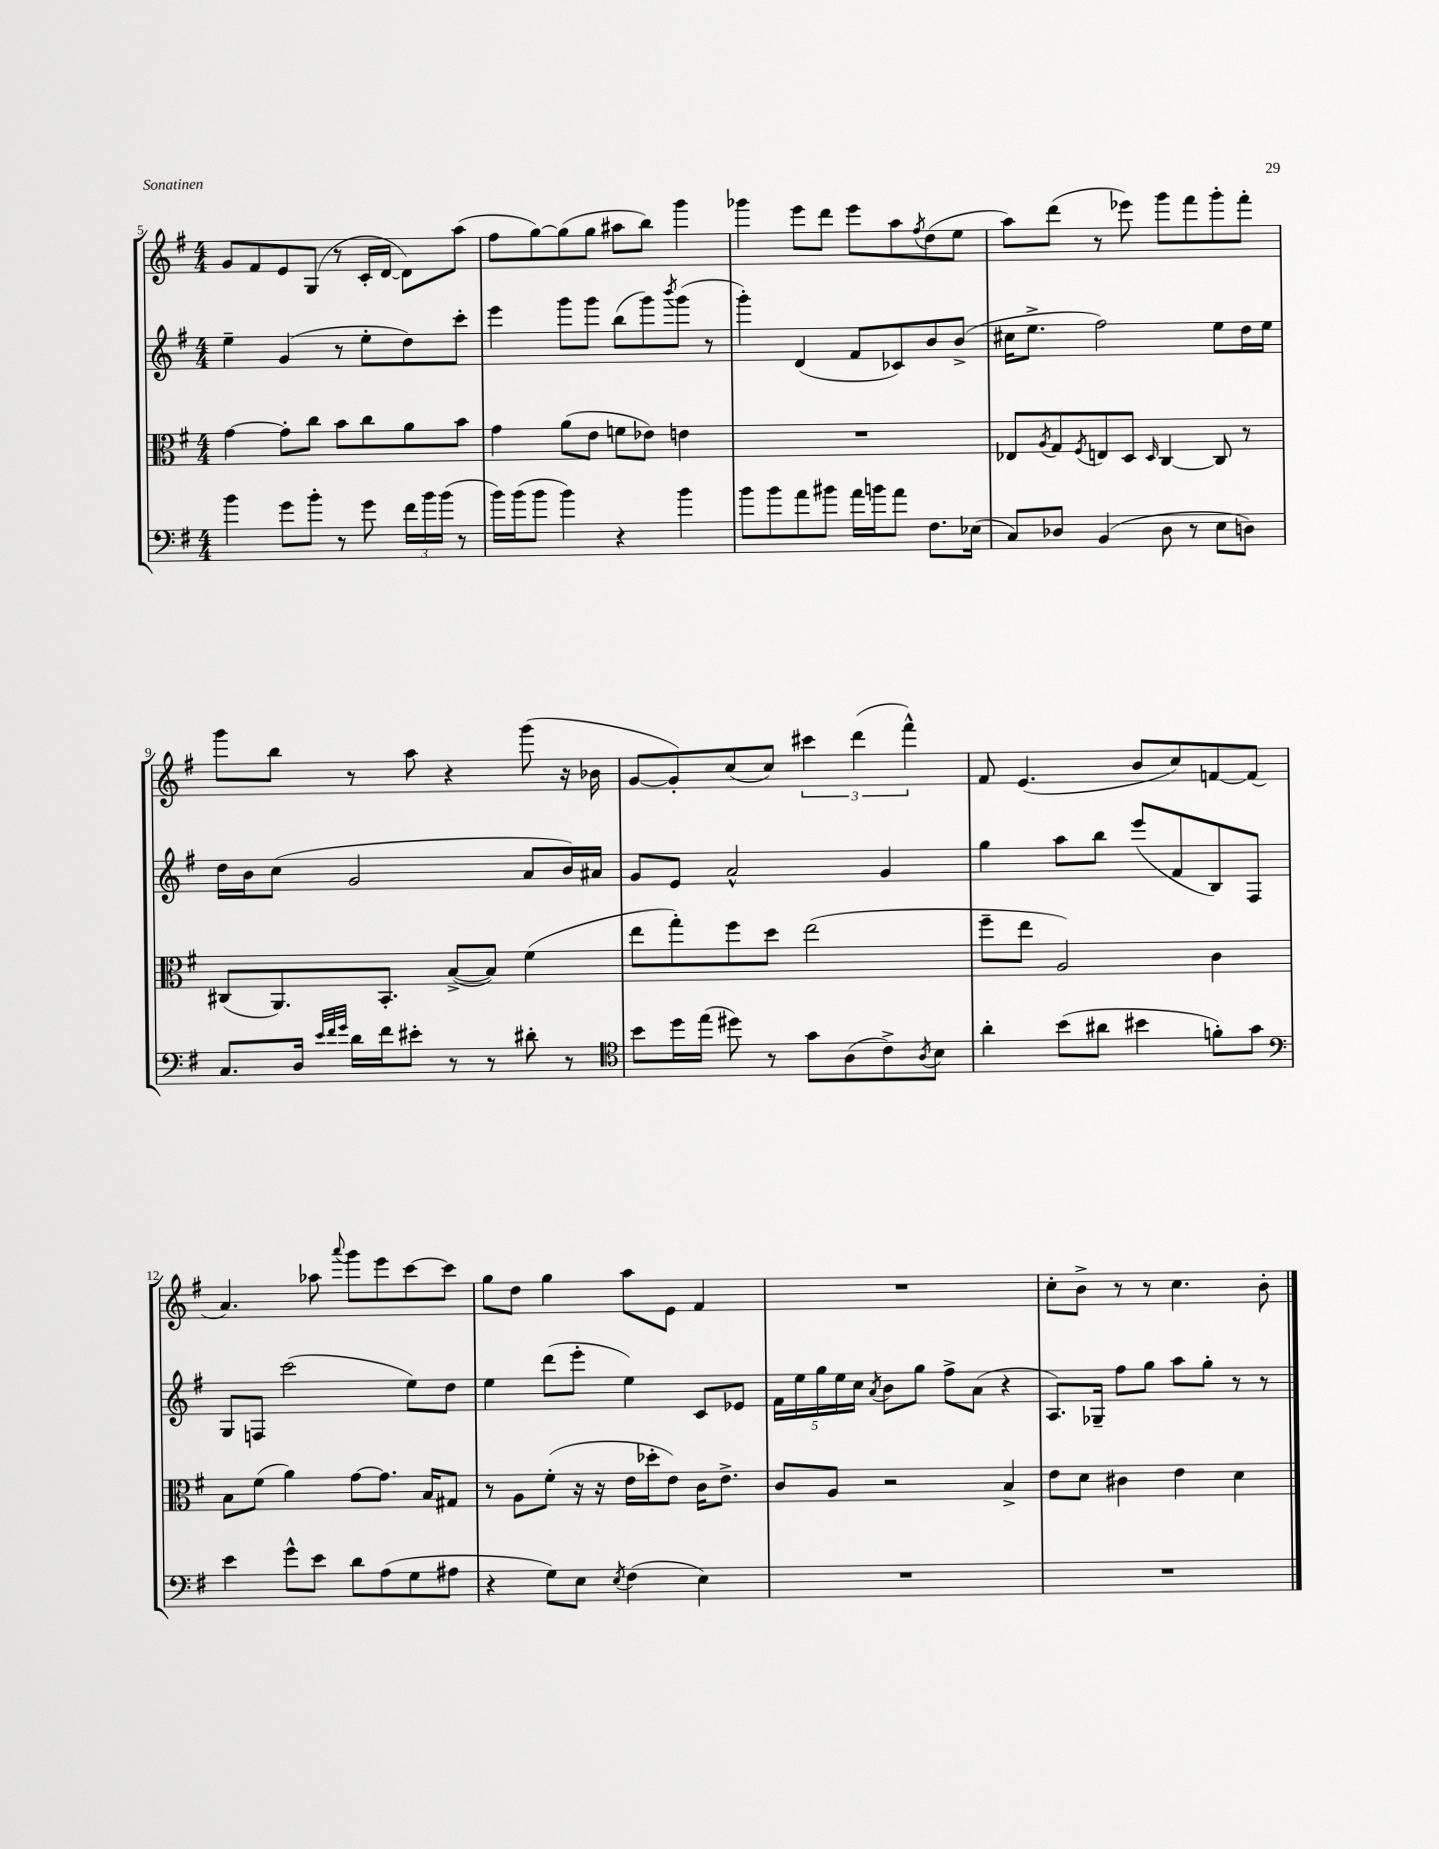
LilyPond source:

<<
\new StaffGroup <<
\new Staff = "s0" {
    \clef treble \key g \major \numericTimeSignature \time 4/4
    g'8 fis'8 e'8 g8( r8 c'16-. d'16~ d'8) a''8( |
    fis''8 g''8~) g''8( g''8 ais''8 b''8) g'''4 |
    ges'''4 e'''8 d'''8 e'''8 a''8 \acciaccatura { fis''8 } d''8( e''8 |
    a''8) d'''8( r8 ees'''8) g'''8 fis'''8 g'''8-. fis'''8-. |
    g'''8 b''8 r8 a''8 r4 g'''8( r16 bes'16 |
    g'8~ g'8-.) c''8( c''8) \tuplet 3/2 { cis'''4 d'''4( fis'''4-^) } |
    fis'8 e'4.( b'8 c''8) f'8~ f'8( |
    a'4.) aes''8 \appoggiatura { a'''8 } g'''8 e'''8 c'''8~ c'''8 |
    g''8 d''8 g''4 a''8 e'8 fis'4 |
    R1 |
    c''8-. b'8-> r8 r8 c''4. b'8-. \bar "|." |
}
\new Staff = "s1" {
    \clef treble \key g \major \numericTimeSignature \time 4/4
    e''4-- g'4( r8 e''8-. d''8) c'''8-. |
    e'''4 g'''8 g'''8 b''8( g'''8) \acciaccatura { b'''8 } g'''8( r8 |
    g'''4-.) d'4( fis'8 ces'8) b'8 b'8->( |
    cis''16 e''8.-> fis''2) e''8 d''16 e''16 |
    d''16 b'16 c''8( g'2 a'8 b'16) ais'16 |
    g'8 e'8 a'2-^ g'4 |
    g''4 a''8 b''8 e'''8( fis'8 b8) fis8 |
    g8 f8 c'''2( e''8) d''8 |
    e''4 d'''8( e'''8-. e''4) c'8 ees'8 |
    \tuplet 5/4 { fis'16 e''16 g''16 e''16 c''16 } \acciaccatura { a'8 } b'8 g''8 fis''8-> a'8( r4 |
    a8.) ges16-- fis''8 g''8 a''8 g''8-. r8 r8 \bar "|." |
}
\new Staff = "s2" {
    \clef alto \key g \major \numericTimeSignature \time 4/4
    g'4~ g'8-. c''8 b'8 c''8 a'8 b'8 |
    g'4 a'8( e'8 f'8 ees'8) e'4 |
    R1 |
    ees8 \acciaccatura { a8 } g8 \acciaccatura { fis8 } e8 d8 \grace { d16 } c4~ c8 r8 |
    cis8( a,8.) b,8.-. b8~->( b8) fis'4( |
    e''8 g''8-.) fis''8 d''8 e''2( |
    fis''8-- e''8 a2) c'4 |
    b8 fis'8( a'4) g'8~ g'8. b16 gis8 |
    r8 a8 fis'8-.( r16 r16 e'16 des''16-. e'8) c'16 e'8.-> |
    c'8 a8 r2 b4-> |
    e'8 d'8 cis'4 e'4 d'4 \bar "|." |
}
\new Staff = "s3" {
    \clef bass \key g \major \numericTimeSignature \time 4/4
    b'4 g'8 b'8-. r8 g'8 \tuplet 3/2 { fis'16 b'16 b'16( } r8 |
    b'16) b'16( b'8 b'4) r4 b'4 |
    b'8 b'8 a'8 bis'8 a'16 b'16 a'8 fis8. ees16( |
    c8) des8 b,4( des8 r8 e8 d8) |
    c8. d16 \grace { e'32 fis'32 g'32 } d'16 fis'16 eis'8-. r8 r8 dis'8-. r8 |
    \clef tenor b'8 d''16 e''16( dis''8) r8 g'8 a8( c'8->) \acciaccatura { a8 } b8 |
    a'4-. b'8( ais'8 bis'4 f'8-.) g'8 |
    \clef bass e'4 g'8-^ e'8 d'8 a8( g8 ais8 |
    r4 g8) e8 \acciaccatura { e8 } fis4( e4) |
    R1 |
    R1 \bar "|." |
}
>>
>>
\layout { \context { \Score currentBarNumber = #5 } }
